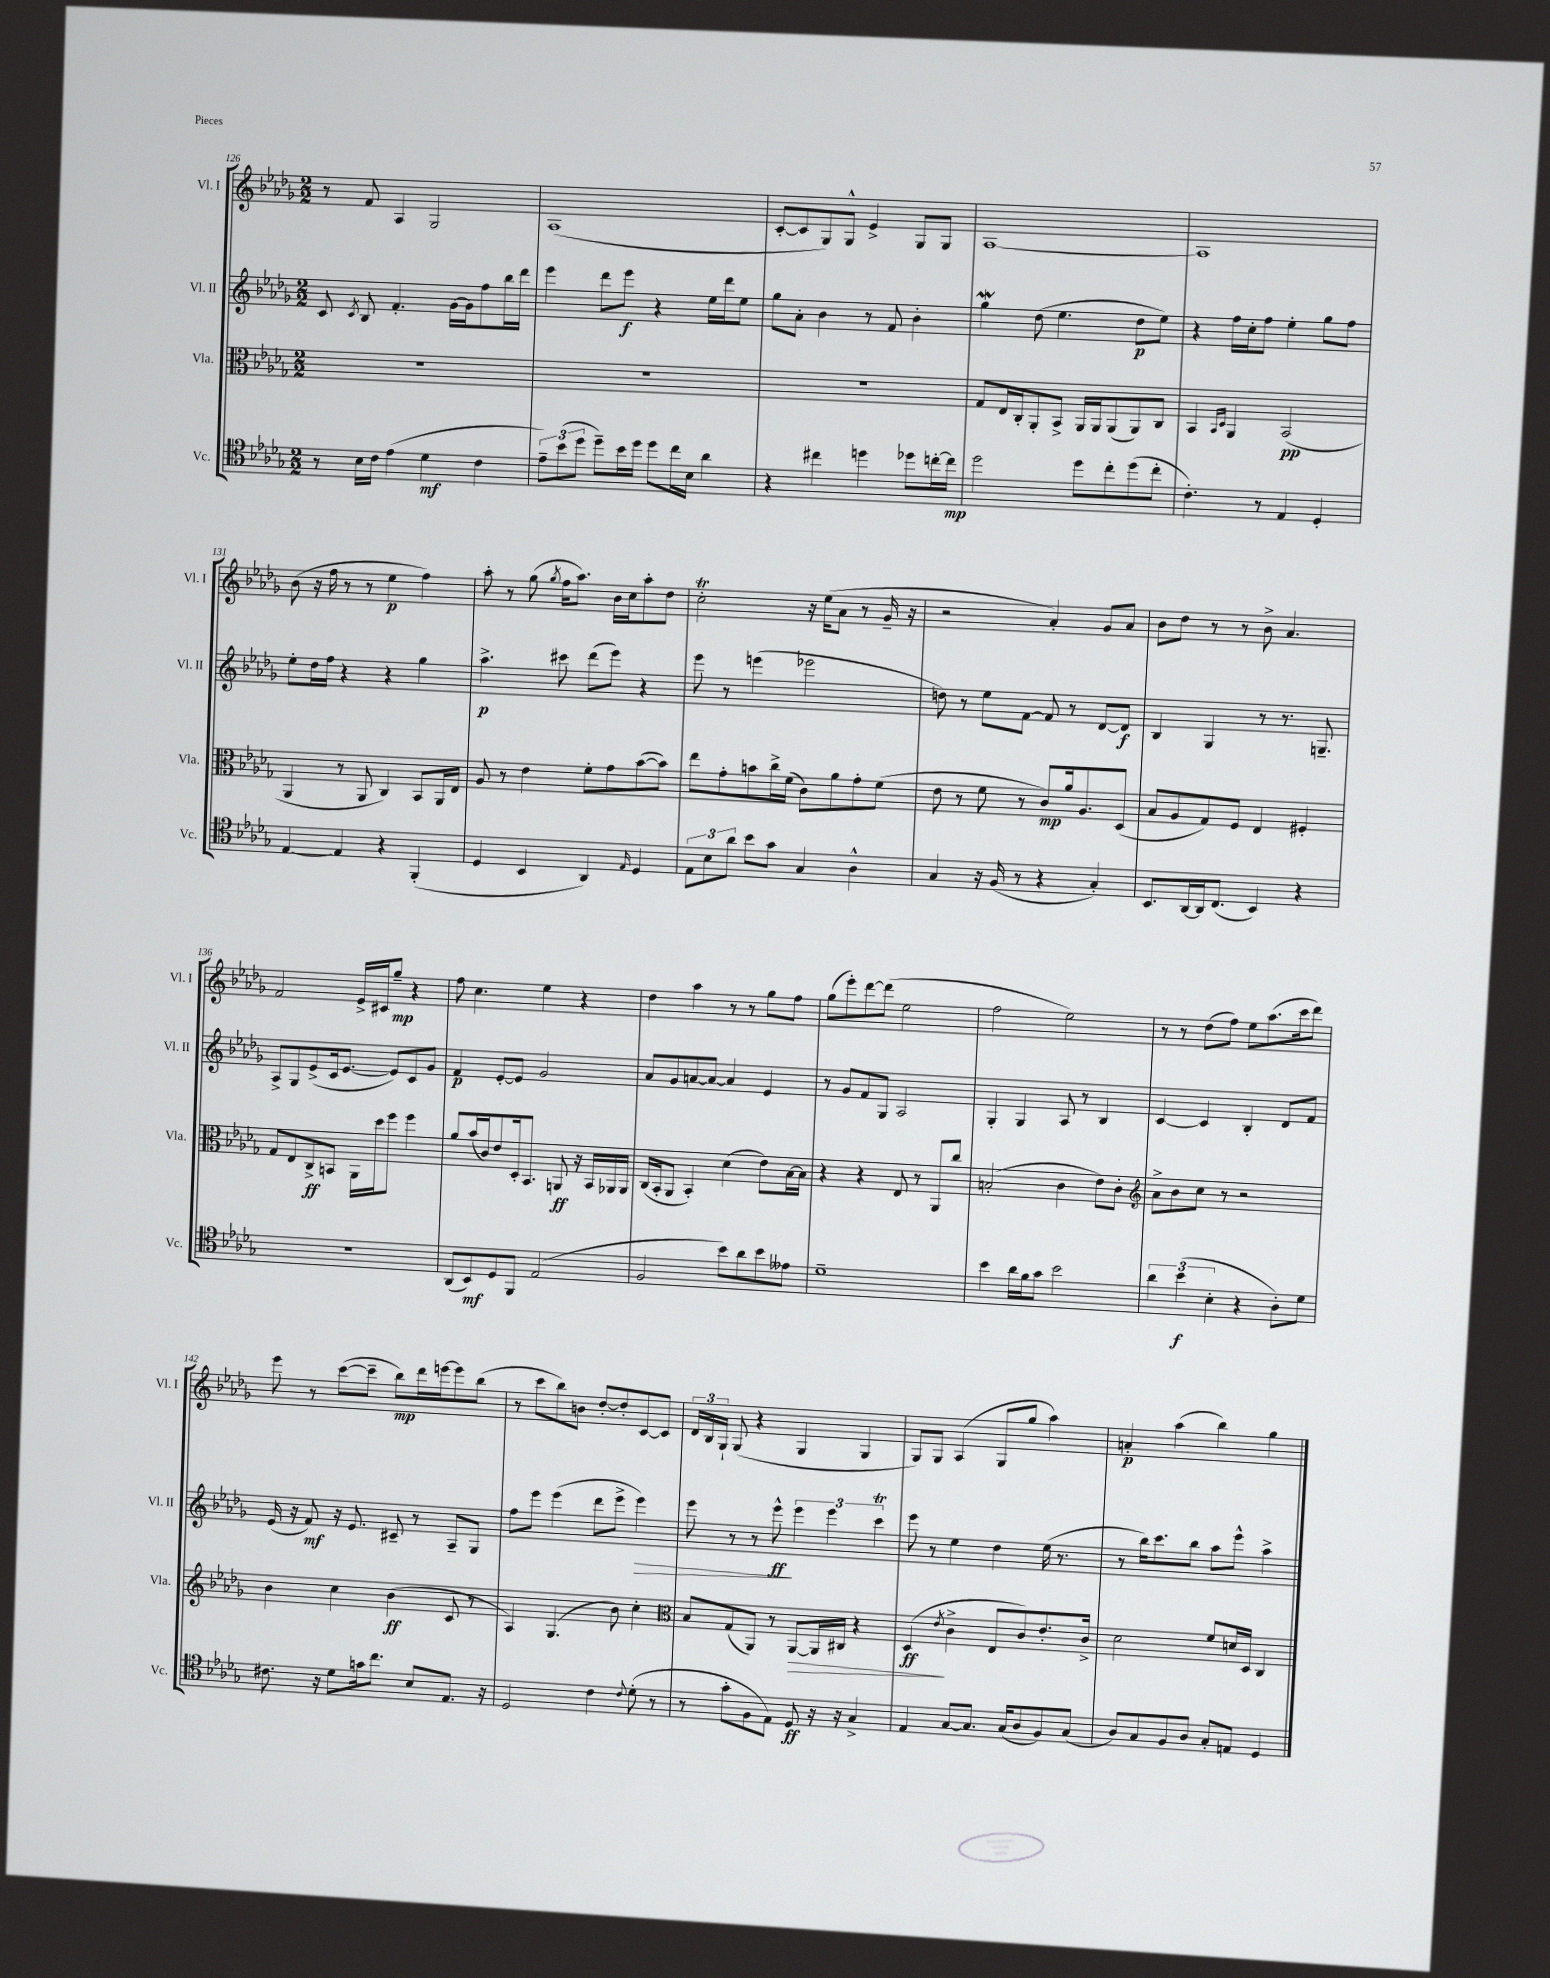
<<
\new StaffGroup <<
\new Staff = "s0" \with { instrumentName = "Vl. I" shortInstrumentName = "Vl. I" } {
    \clef treble \key des \major \numericTimeSignature \time 2/2
    \autoBeamOff r8 f'8 aes4 ges2 |
    aes1( |
    c'8[~-. c'8 ges8) ges8]-^ ees'4-> ges8[ ges8] |
    aes1~ |
    aes1 |
    bes'8( r16 f''16 r8 r8 ees''4\p f''4) |
    aes''8-. r8 ges''8( \acciaccatura { ges''8 } f''16[ aes''8.]) bes'16[ c''16 aes''8-. des''8] |
    c''2-.\trill r16 ees''16[( aes'8] r8 ges'16-- r16 |
    r2 aes'4-.) ges'8[ aes'8] |
    bes'8[ des''8] r8 r8 bes'8-> aes'4. |
    f'2 ees'16[-> cis'16 ges''8]--\mp r4 |
    f''8 c''4. ees''4 r4 |
    des''4 aes''4 r8 r8 ges''8[ f''8] |
    ges''8[( ees'''8-.) des'''8~ des'''8]( ees''2 |
    f''2 ees''2) |
    r8 r8 des''8[( f''8]) ees''8[ aes''8.( c'''16 des'''8]) |
    ees'''8 r8 c'''8[~( c'''8]-- bes''8[\mp) des'''16 e'''16~ e'''8 bes''8]( |
    r8 c'''8[ bes''8) b'8] des''8[~-. des''8-. c'8~ c'8] |
    \tuplet 3/2 { des'16[ bes16 ges16]-! } ges8( r4 ges4 ges4 |
    ges8[) ges8] aes4( ges8[ ges''8] aes''4) |
    a'4-.\p aes''4( bes''4) ges''4 \bar "|." |
}
\new Staff = "s1" \with { instrumentName = "Vl. II" shortInstrumentName = "Vl. II" } {
    \clef treble \key des \major \numericTimeSignature \time 2/2
    \autoBeamOff c'8 \acciaccatura { c'8 } bes8 f'4.-. ges'16[~ ges'16 f''8 bes''16 des'''16] |
    ees'''4 des'''8[ ees'''8]\f r4 ees''16[ des'''16 ees''8] |
    ges''8[ aes'8]-. bes'4 r8 f'8 bes'4-. |
    ges''4\mordent des''8( ees''4. des''8[\p ees''8]) |
    r4 f''16[ c''16-. f''8] ees''4-. ges''8[ f''8] |
    ees''8[-. des''16 f''16] r4 r4 ges''4 |
    aes''4.->\p cis'''8 des'''8[( ees'''8]) r4 |
    ees'''8 r8 e'''4( ees'''2 |
    d''8) r8 ees''8[ f'8]~ f'8 r8 des'8[~ des'8]\f |
    bes4 ges4 r8 r8. g8.-- |
    aes8[-> ges8 ees'8->( c'16 ees'8.]~ ees'8[) c'8 ges'8] |
    f'4\p ees'8[~-. ees'8] ges'2 |
    aes'8[ ges'8 a'8~ a'8]~ a'4 ees'4 |
    r8 ges'8[ f'8 ges8] aes2 |
    ges4-. ges4 aes8 r8 bes4 |
    c'4~ c'4 bes4-. des'8[ f'8] |
    ees'16( r16 f'8\mf) r16 ees'8. cis'8-- r8 aes8[-- ges8] |
    f''8[ ees'''8] ees'''4( des'''8[ ees'''8]-> ees'''4\>) |
    ees'''8 r8 r8 ees'''8-^\ff\! \tuplet 3/2 { ees'''4 ees'''4 c'''4\trill } |
    ees'''8 r8 ees''4 des''4 ees''16( r8. |
    r8 bes''16[) c'''8. bes''8] aes''8[ ees'''8]-^ aes''4-> \bar "|." |
}
\new Staff = "s2" \with { instrumentName = "Vla." shortInstrumentName = "Vla." } {
    \clef alto \key des \major \numericTimeSignature \time 2/2
    \autoBeamOff R1 |
    R1 |
    R1 |
    ges8[ ees16 c16-. aes,8-. bes,8]-> aes,16[ aes,16 aes,8( aes,8) c8] |
    bes,4 \grace { bes,16[ des16] } aes,4 bes,2\pp( |
    aes,4 r8 aes,8 c4) bes,8[ aes,16 ees16] |
    aes8 r8 ees'4 f'8[-. ges'8 bes'8~( bes'8]) |
    ees''8[ ges'8-. b'8 c''16-> f'16]( c'8[) aes'8 ges'8-. f'8]( |
    ees'8 r8 f'8 r8 c'8[\mp) aes'16 aes8. des8]( |
    bes8[ aes8 ges8) f8] ees4 fis4-. |
    ges8[ ees8 c8->\ff b,8] aes,16[ des''16 f''8] f''4 |
    aes'8[ bes'16( c'16) ees'8 des16-. bes,8.] a,8\ff r16 bes,16[ aes,16 aes,16] |
    c16[( bes,16-. aes,8] bes,4-.) des'4( ees'8[) bes16~ bes16] |
    r4 r4 ees8 r8 aes,8[ c''8] |
    b2-.( c'4 ees'8[) c'8]-. |
    \clef treble aes'8[-> bes'8 c''8] r8 r2 |
    bes'4 c''4 bes'4\ff( c'8 r8 |
    aes4) ges4.( bes'8) c''4-. |
    \clef alto bes8[ ges8( aes,8]) r8 aes,8[~\> aes,16 cis16] r4 |
    des4\ff\!( \acciaccatura { ees'8 } c'4-> ees8[ c'8) ees'8.-. c'16]-> |
    des'2 f'8[ d'16 des16] c4 \bar "|." |
}
\new Staff = "s3" \with { instrumentName = "Vc." shortInstrumentName = "Vc." } {
    \clef tenor \key des \major \numericTimeSignature \time 2/2
    \autoBeamOff r8 bes16[ c'16] ees'4( des'4\mf c'4 |
    \tuplet 3/2 { ees'8[--) bes'8( des''8] } des''8[--) bes'16 des''16] des''8[ c''16 bes16] aes'4 |
    r4 cis''4 d''4 des''8[ c''16~-. c''16]\mp |
    des''2 des''8[ c''8-. des''8( c''8]-. |
    c'4.-.) r8 ees4 des4-. |
    ees4~ ees4 r4 f,4-.( |
    des4 bes,4 aes,4) \grace { ees16 } des4 |
    \tuplet 3/2 { ees8[ bes8 aes'8] } bes'8[ ges'8] ges4 aes4-^ |
    ges4 r16 f16( r8 r4 ges4-.) |
    bes,8.[ aes,16~ aes,16 c8.]( bes,4) r4 |
    R1 |
    aes,8[( bes,8\mf) des8 f,8] ees2( |
    f2 bes'8[) aes'8 bes'8 eeses'8] |
    des'1-- |
    bes'4 aes'16[ f'16 ges'8] bes'2 |
    \tuplet 3/2 { aes'4 bes'4\f( bes4-. } r4 aes8[-.) des'8] |
    cis'8. r16 des'8[ g'16 c''8.] bes8[ ees8.] r16 |
    des2 c'4 \appoggiatura { c'8 } des'8-.( r8 |
    r8 ges'8[-. f8 ees8]) des8\ff r16 r16 ges4-> |
    ees4 ges8[~ ges8.] ges16[( aes8 f8) ges8]( |
    aes8[) ges8 f8 aes8] ges8[-. e8] des4 \bar "|." |
}
>>
>>
\layout { \context { \Score currentBarNumber = #126 } }
